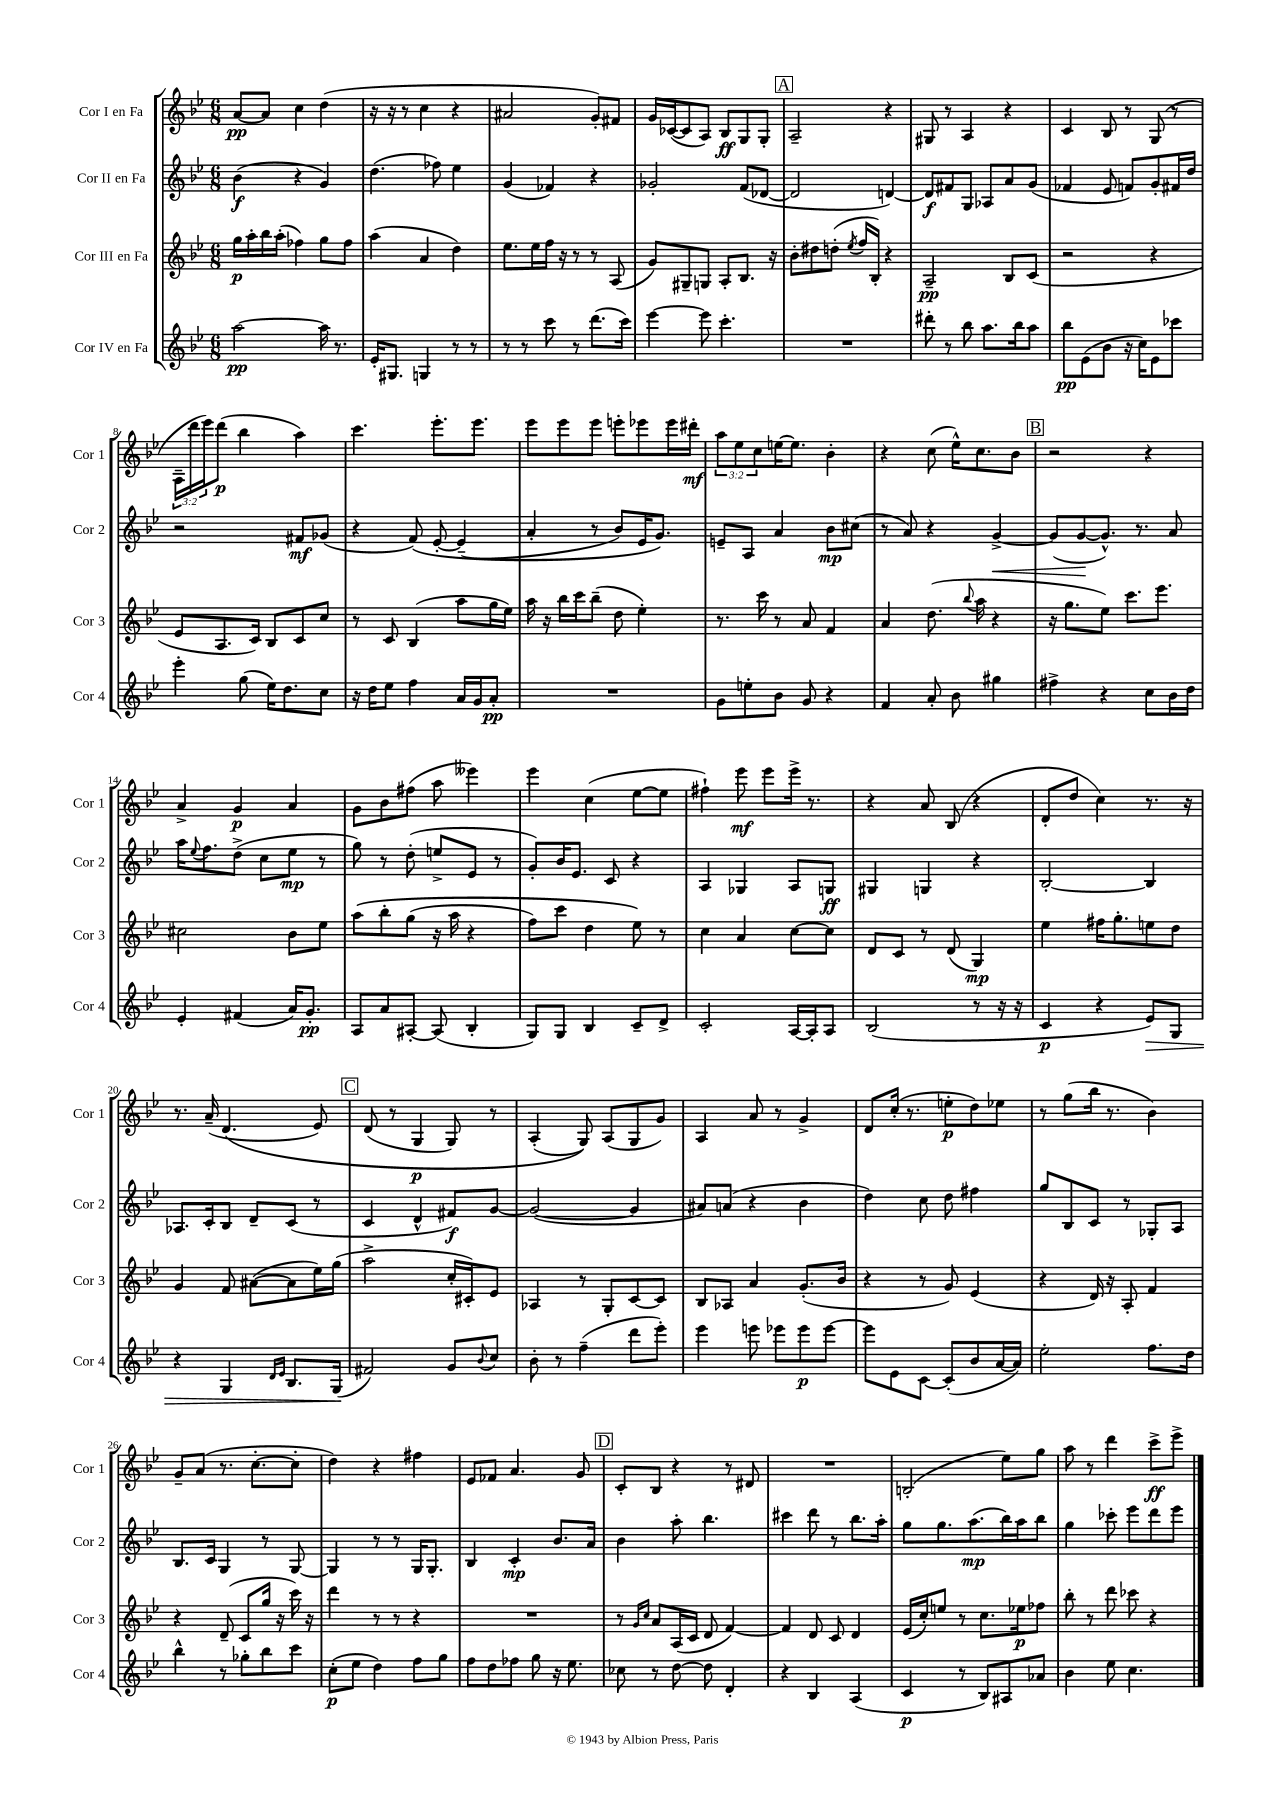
<<
\new StaffGroup <<
\new Staff = "s0" \with { instrumentName = "Cor I en Fa" shortInstrumentName = "Cor 1" } {
    \clef treble \key bes \major \numericTimeSignature \time 6/8 \override Staff.TupletNumber.text = #tuplet-number::calc-fraction-text
    a'8~\pp a'8 c''4 d''4( |
    r16 r16 r8 c''4 r4 |
    ais'2 g'8-.) fis'8 |
    g'16 ces'16~( ces'8 a8) bes8\ff g8 g8-. |
    \mark \markup { \box "A" } a2-- r4 |
    gis8 r8 a4 r4 |
    c'4 bes8 r8 g8( r8 |
    \tuplet 3/2 { a16-- d'''16 ees'''16) } d'''8\p( bes''4 a''4) |
    c'''4. ees'''8.-. ees'''8. |
    ees'''8 ees'''8 ees'''8 e'''8-. ees'''8 ees'''16 dis'''16-.\mf |
    \tuplet 3/2 { a''8 ees''8 c''8 } e''16~ e''8. bes'4-. |
    r4 c''8( ees''16-^) c''8. bes'8 |
    \mark \markup { \box "B" } r2 r4 |
    a'4-> g'4\p a'4 |
    g'8 bes'8 fis''8( a''8 eeses'''4) |
    ees'''4 c''4( ees''8~ ees''8 |
    fis''4-!) ees'''8\mf ees'''8 ees'''16-> r8. |
    r4 a'8 bes8( r4 |
    d'8-. d''8 c''4) r8. r16 |
    r8. a'16--( d'4.\( ees'8) |
    \mark \markup { \box "C" } d'8( r8 g4\p g8) r8 |
    a4-.( g8)\) a8( g8 g'8) |
    a4 a'8 r8 g'4-> |
    d'8 c''16-.( r8. e''8-.\p d''8) ees''8 |
    r8 g''8( bes''16 r8. bes'4) |
    g'8-- a'8( r8. c''8.~-. c''8-. |
    d''4) r4 fis''4 |
    ees'8 fes'8 a'4. g'8 |
    \mark \markup { \box "D" } c'8-. bes8 r4 r8 dis'8 |
    R2. |
    b2-.( ees''8) g''8 |
    a''8 r8 d'''4 c'''8->\ff ees'''8-> \bar "|." |
}
\new Staff = "s1" \with { instrumentName = "Cor II en Fa" shortInstrumentName = "Cor 2" } {
    \clef treble \key bes \major \numericTimeSignature \time 6/8
    bes'4\f( r4 g'4) |
    d''4.( fes''8) ees''4 |
    g'4( fes'4) r4 |
    ges'2-. f'8( des'8~ |
    \mark \markup { \box "A" } des'2 d'4~) |
    d'8\f fis'8 g8 aes8 a'8 g'8( |
    fes'4 ees'8 f'8) g'8-. fis'16 d''16 |
    r2 fis'8\mf ges'8( |
    r4 f'8)\( ees'8~-. ees'4--( |
    a'4-. r8 bes'8) ees'16 g'8.\) |
    e'8-- a8 a'4 bes'8\mp cis''8( |
    r8 a'8) r4 g'4~->\< |
    \mark \markup { \box "B" } g'8( g'8~\! g'8.-^) r8. a'8 |
    a''16 \appoggiatura { ees''8 } f''8. d''8->( c''8 ees''8\mp r8 |
    g''8) r8 d''8-.( e''8-> ees'8 r8 |
    g'8-.) bes'16 ees'8. c'8 r4 |
    a4 ges4 a8 g8\ff |
    gis4 g4 r4 |
    bes2~-. bes4 |
    aes8. c'16-. bes8 d'8-- c'8( r8 |
    \mark \markup { \box "C" } c'4 d'4-^ fis'8\f) g'8~ |
    g'2~( g'4 |
    ais'8) a'8( r4 bes'4 |
    d''4) c''8 d''8 fis''4 |
    g''8 bes8 c'8 r8 ges8-. a8 |
    bes8. c'16 g4 r8 g8~ |
    g4 r8 r8 g16 g8.-. |
    bes4 c'4-.\mp bes'8. a'16 |
    \mark \markup { \box "D" } bes'4 a''8-. bes''4. |
    cis'''4 d'''8 r8 bes''8. a''16-. |
    g''8 g''8. a''8.\mp( bes''16) a''16 bes''8 |
    g''4 ces'''8-. ees'''8 d'''8 ees'''8 \bar "|." |
}
\new Staff = "s2" \with { instrumentName = "Cor III en Fa" shortInstrumentName = "Cor 3" } {
    \clef treble \key bes \major \numericTimeSignature \time 6/8
    g''16\p a''16-. bes''16 a''16-.( fes''4) g''8 fes''8 |
    a''4( a'4 d''4) |
    ees''8. ees''16 f''16 r16 r8 r8 a8( |
    g'8) gis8-- g8 a8-. bes8. r16 |
    \mark \markup { \box "A" } bes'8-. dis''8 d''8-.( \acciaccatura { ees''8 } f''16 bes16-.) r4 |
    a2--\pp bes8 c'8( |
    r2 r4 |
    ees'8 a8. c'16) bes8 c'8 c''8 |
    r8 c'8 bes4( a''8 g''16 ees''16) |
    a''16 r16 bes''16 c'''16 bes''8--( d''8 ees''4-.) |
    r8. c'''16 r8 a'8 f'4 |
    a'4 d''8.( \appoggiatura { bes''8 } a''16 r4 |
    \mark \markup { \box "B" } r16 g''8. ees''8) c'''8. ees'''8. |
    cis''2 bes'8 ees''8 |
    a''8\( bes''8-. g''8( r16 a''16 r4 |
    f''8) c'''8 d''4 ees''8\) r8 |
    c''4 a'4 c''8~ c''8 |
    d'8 c'8 r8 d'8( g4\mp) |
    ees''4 fis''16 g''8.-. e''8 d''8 |
    g'4 f'8 ais'8~( ais'8 ees''16) g''16( |
    \mark \markup { \box "C" } a''2-> c''16-. cis'16-.) ees'8 |
    aes4 r8 g8-. c'8~ c'8 |
    bes8 aes8 a'4 g'8.-.( bes'16 |
    r4 r8 g'8) ees'4( |
    r4 d'16) r16 a8-. f'4 |
    r4 d'8--( c'8 g''16 r16 c'''16) r16 |
    d'''4 r8 r8 r4 |
    R2. |
    \mark \markup { \box "D" } r8 \grace { g'16 c''16 } a'8 a16( c'16 d'8 f'4~) |
    f'4 d'8 c'8 d'4 |
    ees'16( c''16-.) e''8 r8 c''8. ees''16\p fes''8 |
    bes''8-. r8 d'''8 ces'''8 r4 \bar "|." |
}
\new Staff = "s3" \with { instrumentName = "Cor IV en Fa" shortInstrumentName = "Cor 4" } {
    \clef treble \key bes \major \numericTimeSignature \time 6/8
    a''2~\pp a''16 r8. |
    ees'16-. gis8. g4 r8 r8 |
    r8 r8 c'''8 r8 d'''8.( c'''16) |
    ees'''4~ ees'''8 c'''4.-. |
    \mark \markup { \box "A" } R2. |
    dis'''8-. r8 bes''8 a''8. bes''16 a''8 |
    bes''8\pp ees'8( bes'8 r16 c''16) ees'8 ces'''8 |
    ees'''4-. g''8( ees''16) d''8. c''8 |
    r16 d''16 ees''8 f''4 a'16 g'16 a'8-.\pp |
    R2. |
    g'8 e''8-. bes'8 g'8 r4 |
    f'4 a'8-. bes'8 gis''4 |
    \mark \markup { \box "B" } fis''4-> r4 c''8 bes'16 d''16 |
    ees'4-. fis'4( a'16) g'8.-.\pp |
    a8 a'8 ais8~-. ais8( bes4-. |
    g8) g8 bes4 c'8-- d'8-> |
    c'2-. a16~ a16-. a8 |
    bes2( r8 r16 r16 |
    c'4\p r4 ees'8\>) g8 |
    r4 g4 \grace { d'16 ees'16 } bes8. g16\!( |
    \mark \markup { \box "C" } fis'2) g'8 \appoggiatura { bes'8 } c''8 |
    bes'8-. r8 f''4--( d'''8 ees'''8-.) |
    ees'''4 e'''8 ees'''8 ees'''8\p ees'''8~ |
    ees'''8 ees'8 c'8~ c'8-.( bes'8 a'16~ a'16) |
    ees''2-. f''8. d''16 |
    bes''4-^ r8 ges''8-. bes''8 c'''8 |
    c''8-.\p( ees''8 d''4) f''8 g''8 |
    f''8 d''8 fes''8 g''8 r16 ees''8. |
    \mark \markup { \box "D" } ces''8 r8 d''8~ d''8 d'4-. |
    r4 bes4 a4( |
    c'4\p r8 bes8) ais8 aes'8 |
    bes'4 ees''8 c''4. \bar "|." |
}
>>
>>
